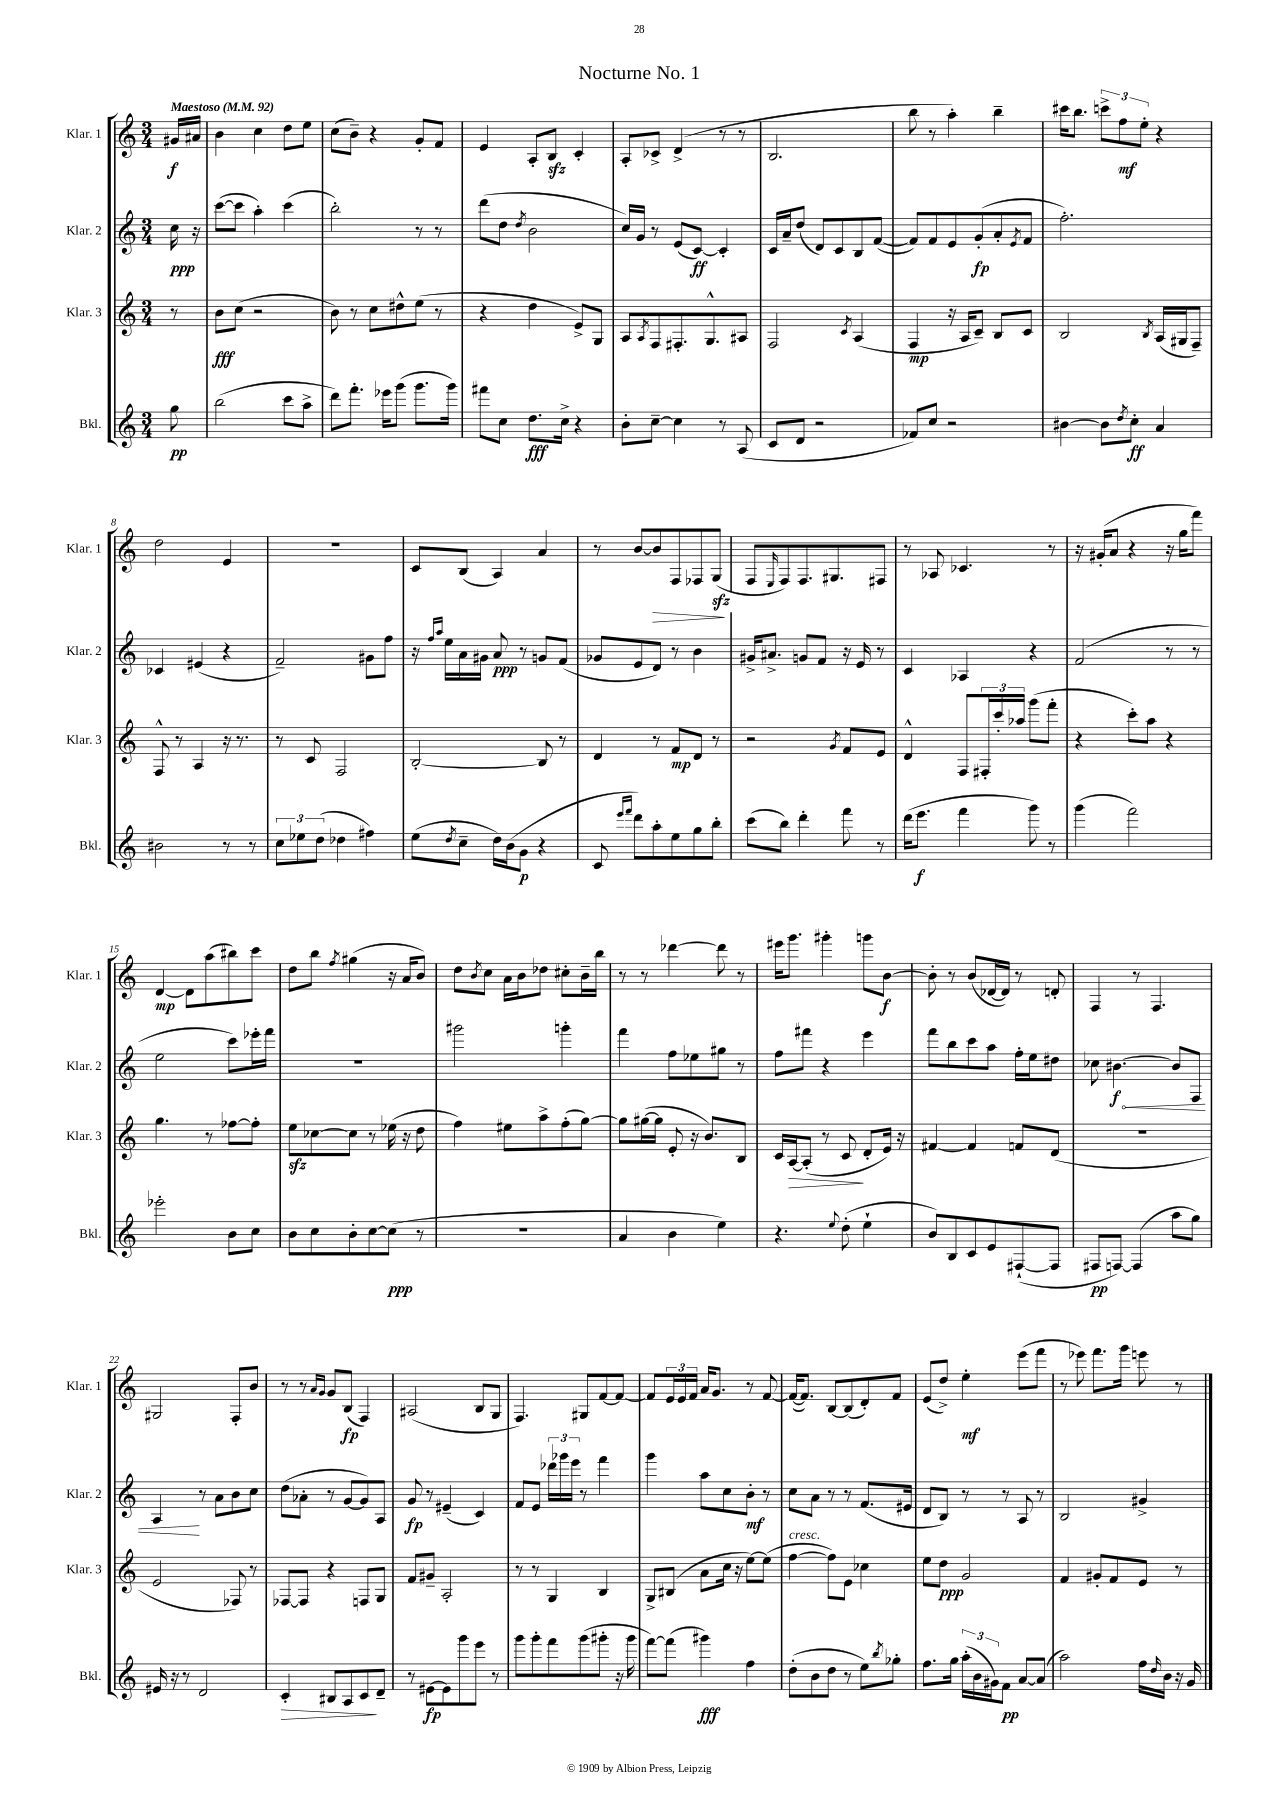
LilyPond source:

\header { title = "Nocturne No. 1" }
<<
\new StaffGroup <<
\new Staff = "s0" \with { instrumentName = "Klar. 1" shortInstrumentName = "Klar. 1" } {
    \clef treble \key c \major \numericTimeSignature \time 3/4 \partial 8 \tempo "Maestoso" 4 = 92
    gis'16\f ais'16 |
    b'4 c''4 d''8 e''8 |
    c''8( b'8--) r4 g'8-. f'8 |
    e'4 a8-. b8\sfz c'4-. |
    a8-. ces'8-> d'4->( r8 r8 |
    b2. |
    b''8 r8 a''4-.) b''4-- |
    cis'''16 b''8. \tuplet 3/2 { c'''8-> f''8\mf e''8-. } r4 |
    d''2 e'4 |
    R2. |
    c'8 b8( a4) a'4 |
    r8 b'8~ b'8\> f8 fes8 g8\sfz\!( |
    f8 \grace { e16 } f8) f8. gis8. fis8 |
    r8 aes8 ces'4. r8 |
    r16 gis'16-.( a'8 r4 r16 g''16 f'''8) |
    d'4~\mp d'8 a''8( bis''8) c'''8 |
    d''8 b''8 \acciaccatura { f''8 } gis''4( r16 a'16 b'8) |
    d''8 \acciaccatura { b'8 } c''8 a'16 b'16 des''8 cis''8-. b'16-- b''16 |
    r8 r8 des'''4~ des'''8 r8 |
    eis'''16 g'''8. gis'''4-. g'''8 b'8~\f |
    b'8-. r8 b'8( des'16~ des'16) r8 d'8-. |
    f4 r8 f4. |
    gis2 f8-. b'8 |
    r8 r8 \grace { a'16 g'16 } g'8 b8\fp( f4) |
    ais2( b8 g8 |
    f4.) gis8 f'8~ f'8~ |
    f'8 \tuplet 3/2 { e'16 e'16 f'16 } a'16 g'8. r8 f'8~ |
    f'16~( f'8.) b8~ b8( d'8-.) f'8 |
    e'8( d''8->) e''4-.\mf e'''8( f'''8 |
    r8 ees'''8) f'''8. g'''16 e'''8 r8 \bar "|." |
}
\new Staff = "s1" \with { instrumentName = "Klar. 2" shortInstrumentName = "Klar. 2" } {
    \clef treble \key c \major \numericTimeSignature \time 3/4 \partial 8
    c''16\ppp r16 |
    c'''8~( c'''8 a''4-.) c'''4( |
    b''2-.) r8 r8 |
    d'''8( d''8 \acciaccatura { d''8 } b'2 |
    c''16) g'16 r8 e'8( c'8~\ff) c'4-. |
    c'16 a'16-- d''8( d'8) c'8 b8 f'8~( |
    f'8) f'8 e'8 g'8-.\fp( a'8-. \acciaccatura { e'8 } f'8 |
    f''2.-.) |
    ces'4 eis'4( r4 |
    f'2--) gis'8 f''8 |
    r16 \grace { f''16 a''16 } e''16 a'16 gis'16 a'8\ppp r8 g'8 f'8( |
    ges'8 e'8 d'8) r8 b'4 |
    gis'16-> ais'8.-> g'8 f'8 r16 e'16 r8 |
    c'4 aes4 r4 |
    f'2( r8 r8 |
    e''2 c'''8) ees'''16-. f'''16 |
    R2. |
    gis'''2 g'''4-. |
    f'''4 f''8 ees''8 gis''8 r8 |
    f''8 fis'''8 r4 e'''4 |
    f'''8 b''8 c'''8 a''8 f''16-. e''16 dis''8 |
    ces''8 \once \override Hairpin.circled-tip = ##t bis'4.~\f\< bis'8 f8 |
    a4\! r8 a'8 b'8 c''8 |
    d''8( aes'8-. r8 g'8~ g'8) a8 |
    g'8\fp r8 eis'4--( c'4) |
    f'8 e'8 \tuplet 3/2 { des'''16 ges'''16 e'''16 } r8 f'''4 |
    g'''4 a''8 c''8 b'8-.\mf r8 |
    c''8 a'8 r8 r8 f'8.( eis'16 |
    d'8 b8) r8 r8 a8 r8 |
    b2 gis'4-> \bar "|." |
}
\new Staff = "s2" \with { instrumentName = "Klar. 3" shortInstrumentName = "Klar. 3" } {
    \clef treble \key c \major \numericTimeSignature \time 3/4 \partial 8
    r8 |
    b'8\fff c''8( r2 |
    b'8) r8 c''8 dis''8-^ e''8( r8 |
    r4 d''4 e'8->) g8 |
    a8 \acciaccatura { a8 } f8 fis8.-. g8.-^ ais8 |
    f2 \acciaccatura { c'8 } a4( |
    f4\mp r16 a16 c'8--) b8 c'8 |
    b2 \acciaccatura { b8 } a16( gis16 f8--) |
    f8-^ r8 a4 r16 r8. |
    r8 c'8 f2 |
    b2~-. b8 r8 |
    d'4 r8 f'8\mp d'8 r8 |
    r2 \acciaccatura { g'8 } f'8 e'8 |
    d'4-^ f8 \tuplet 3/2 { fis16-. c'''16-. aes''16 } g'''8( f'''8-. |
    r4 c'''8-.) a''8 r4 |
    g''4. r8 fes''8~ fes''8-. |
    e''8\sfz ces''8~ ces''8 r8 ees''16( r16 d''8 |
    f''4) eis''8 a''8-> f''8-.( g''8~) |
    g''8 gis''16~( gis''16 e'8-. r16 b'8.) b8 |
    c'16 a16~\> a8-.( r8 c'8\! d'8-. e'16) r16 |
    fis'4~ fis'4 f'8 d'8( |
    R2. |
    e'2 fes8) r8 |
    fes8~ fes8 r4 f8 g8 |
    f'8 gis'8-- a2-. |
    r8 r8 g4 b4 |
    g8-> bis8( a'8 c''16 r16 e''8~) e''8( |
    f''4~^\markup { \italic "cresc." } f''8) e'8 ces''4 |
    e''8 d''8\ppp g'2 |
    f'4 gis'8-. f'8 e'8 r8 \bar "|." |
}
\new Staff = "s3" \with { instrumentName = "Bkl." shortInstrumentName = "Bkl." } {
    \clef treble \key c \major \numericTimeSignature \time 3/4 \partial 8
    g''8\pp |
    b''2( c'''8 a''8-> |
    d'''8) f'''8.-. ees'''16 g'''8( g'''8. g'''16) |
    fis'''8 c''8 d''8.\fff c''16-> r4 |
    b'8-. c''8~-- c''4 r8 a8( |
    c'8 d'8 r2 |
    fes'8) c''8 r2 |
    bis'4~ bis'8 \acciaccatura { d''8 } c''8-.\ff a'4 |
    bis'2 r8 r8 |
    \tuplet 3/2 { c''8 ees''8 d''8( } des''4 fis''4) |
    e''8( \acciaccatura { d''8 } c''8-- d''16) b'16( g'8\p r4 |
    c'8 \grace { e'''16 f'''16 } d'''8) a''8-. e''8 g''8 b''8-. |
    c'''8( b''8) d'''4-. f'''8 r8 |
    d'''16( e'''8.\f f'''4 g'''8) r8 |
    g'''4( f'''2) |
    ees'''2-. b'8 c''8 |
    b'8 c''8 b'8-. c''8~ c''8\ppp( r8 |
    R2. |
    a'4 b'4 e''4) |
    r4. \appoggiatura { e''8 } d''8-.( e''4-! |
    b'8) b8 c'8 e'8 fis8~-!( fis8 |
    fis8\pp f8~) f4( a''8 g''8) |
    eis'16 r16 r8 d'2 |
    c'4-.\> bis8 a8 c'8\! d'8-- |
    r8 eis'8~\fp eis'8 g'''8 e'''8 r8 |
    g'''8 g'''8-. f'''8 g'''8( gis'''8-. r16 gis'''16 |
    f'''8~) f'''8( gis'''4\fff) f''4 |
    d''8-.( b'8 d''8 r8 e''8) \acciaccatura { b''8 } ges''8-. |
    f''8. g''16 \tuplet 3/2 { a''16-.( b'16 gis'16) } f'8\pp a'8~ a'8( |
    a''2) f''16 \grace { d''16 } b'16 r16 g'16 \bar "|." |
}
>>
>>
